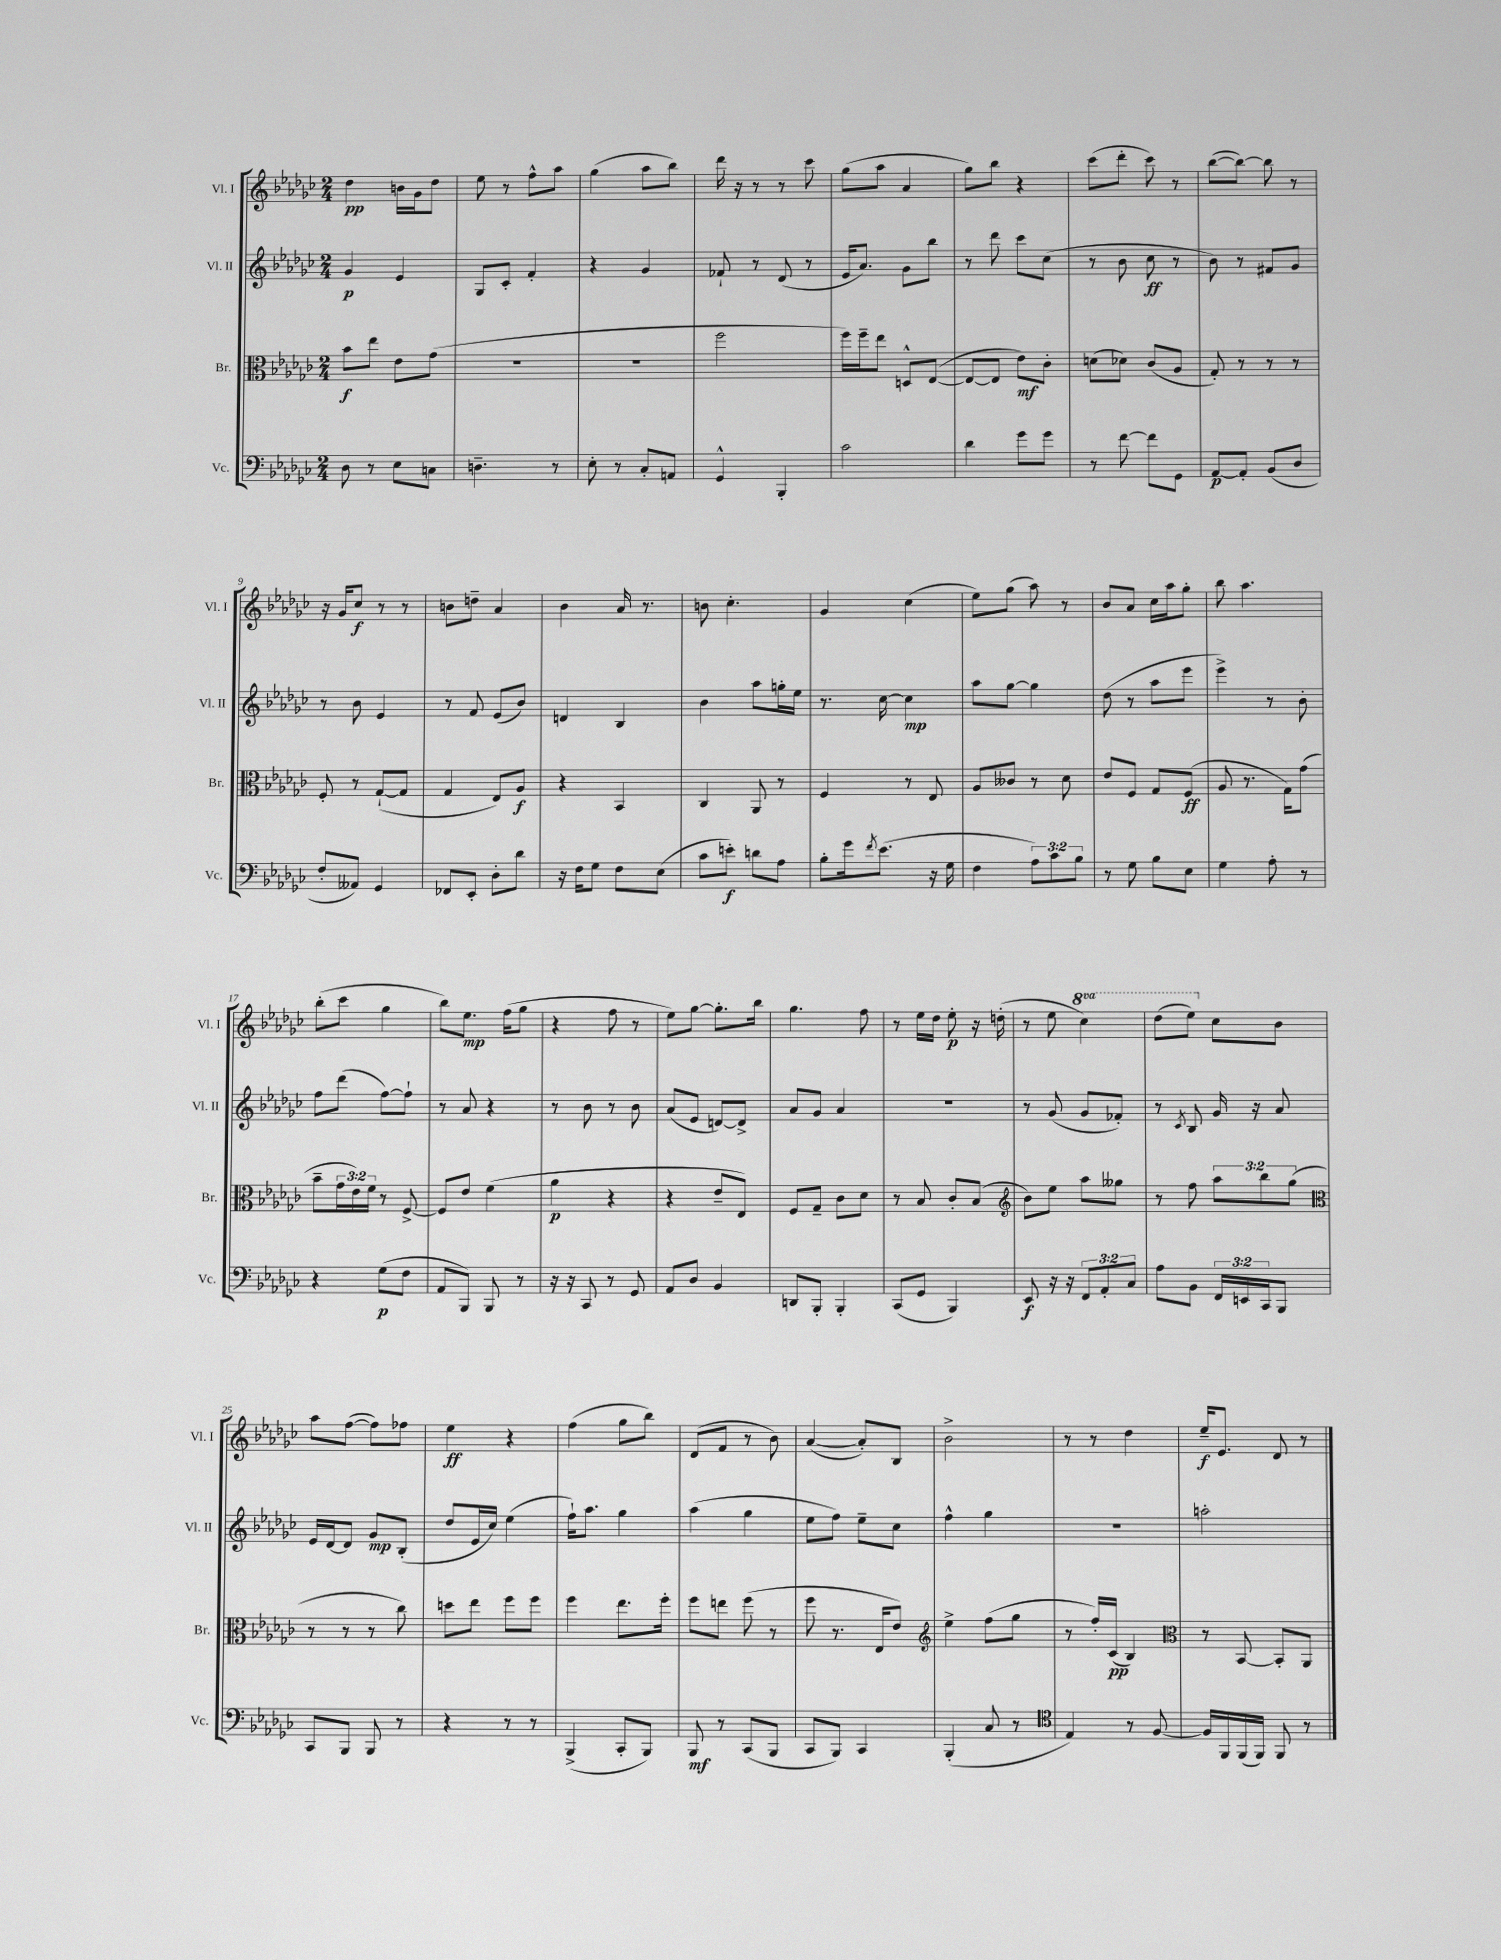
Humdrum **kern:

**kern	**dynam	**kern	**dynam	**kern	**dynam	**kern	**dynam
*part4	*part4	*part3	*part3	*part2	*part2	*part1	*part1
*staff4	*staff4	*staff3	*staff3	*staff2	*staff2	*staff1	*staff1
*I"Vc.	*	*I"Br.	*	*I"Vl. II	*	*I"Vl. I	*
*I'Vc.	*	*I'Br.	*	*I'Vl. II	*	*I'Vl. I	*
*clefF4	*	*clefC3	*	*clefG2	*	*clefG2	*
*k[b-e-a-d-g-c-]	*	*k[b-e-a-d-g-c-]	*	*k[b-e-a-d-g-c-]	*	*k[b-e-a-d-g-c-]	*
*M2/4	*	*M2/4	*	*M2/4	*	*M2/4	*
=1	=1	=1	=1	=1	=1	=1	=1
8D-\	.	8b-\L	f	4g-/	p	4dd-\	pp
8r	.	8ee-\J	.	.	.	.	.
8E-\L	.	8e-\L	.	4e-/	.	16bn\LL	.
.	.	.	.	.	.	16g-\J	.
8Cn\J	.	(8g-\J	.	.	.	8dd-\J	.
=2	=2	=2	=2	=2	=2	=2	=2
4.Dn~\	.	2r	.	8G-/L	.	8ee-\	.
.	.	.	.	8c-'/J	.	8r	.
.	.	.	.	4f'/	.	8ff^^\L	.
8r	.	.	.	.	.	8aa-\J	.
=3	=3	=3	=3	=3	=3	=3	=3
8E-'\	.	2r	.	4r	.	(4gg-\	.
8r	.	.	.	.	.	.	.
8C-'/L	.	.	.	4g-/	.	8aa-\L	.
8AAn/J	.	.	.	.	.	8bb-\J)	.
=4	=4	=4	=4	=4	=4	=4	=4
4GG-^^/	.	2ff\	.	8f-X`/	.	16ddd-\	.
.	.	.	.	.	.	16r	.
.	.	.	.	8r	.	8r	.
4BBB-'/	.	.	.	(8d-/	.	8r	.
.	.	.	.	8r	.	8ccc-\	.
=5	=5	=5	=5	=5	=5	=5	=5
2c-\	.	16ff\LL)	.	16e-/KL	.	(8gg-\L	.
.	.	16ff~\J	.	8.a-/J)	.	.	.
.	.	8ee-\J	.	.	.	8aa-\J	.
.	.	8Dn^^/L	.	8g-\L	.	4a-/	.
.	.	([8E-/J	.	8bb-\J	.	.	.
=6	=6	=6	=6	=6	=6	=6	=6
4d-\	.	8E-/L_	.	8r	.	8gg-\L)	.
.	.	8E-/J]	.	8ddd-\	.	8bb-\J	.
8g-\L	.	8e-\L)	mf	8ccc-\L	.	4r	.
8g-\J	.	8c-'\J	.	(8cc-\J	.	.	.
=7	=7	=7	=7	=7	=7	=7	=7
8r	.	(8dn\L	.	8r	.	(8ccc-\L	.
[8f\	.	8d-X\J)	.	8b-\	.	8ddd-'\J	.
8f\L]	.	(8c-/L	.	8cc-\	ff	8ccc-\)	.
8GG-\J	.	8A-/J	.	8r	.	8r	.
=8	=8	=8	=8	=8	=8	=8	=8
[8AA-/L	p	8G-'/)	.	8b-\)	.	([8bb-\L	.
8AA-'/J]	.	8r	.	8r	.	8bb-\J_)	.
(8BB-/L	.	8r	.	8f#X/L	.	8bb-\]	.
8D-/J	.	8r	.	8g-/J	.	8r	.
!!LO:LB:g=z
=9	=9	=9	=9	=9	=9	=9	=9
8F'/L	.	8F'/	.	8r	.	16r	.
.	.	.	.	.	.	16g-/KL	.
8AA--X/J)	.	8r	.	8b-\	.	8cc-/J	f
4GG-/	.	([8G-`/L	.	4e-/	.	8r	.
.	.	8G-/J]	.	.	.	8r	.
=10	=10	=10	=10	=10	=10	=10	=10
8FF-X/L	.	4G-/	.	8r	.	8bn\L	.
8EE-'/J	.	.	.	8f/	.	8ddn~\J	.
8D-'\L	.	8E-/L)	.	(8e-/L	.	4a-/	.
8d-\J	.	8A-/J	f	8b-/J)	.	.	.
=11	=11	=11	=11	=11	=11	=11	=11
16r	.	4r	.	4dn/	.	4b-\	.
16F\KL	.	.	.	.	.	.	.
8G-\J	.	.	.	.	.	.	.
8F\L	.	4BB-/	.	4B-/	.	16a-/	.
.	.	.	.	.	.	8.r	.
(8E-\J	.	.	.	.	.	.	.
=12	=12	=12	=12	=12	=12	=12	=12
8c-\L	.	4C-/	.	4b-\	.	8bn\	.
8en'\J)	f	.	.	.	.	4.cc-'\	.
8dn\L	.	8AA-/	.	8aa-\L	.	.	.
8A-\J	.	8r	.	16ggn'\L	.	.	.
.	.	.	.	16ee-\JJ	.	.	.
=13	=13	=13	=13	=13	=13	=13	=13
8B-'\L	.	4F/	.	8.r	.	4g-/	.
16g-\k	.	.	.	.	.	.	.
8qf/	.	.	.	.	.	.	.
(8.e-\J	.	.	.	[16cc-\	.	.	.
.	.	8r	.	4cc-\]	mp	(4cc-\	.
16r	.	8E-/	.	.	.	.	.
16G-\	.	.	.	.	.	.	.
=14	=14	=14	=14	=14	=14	=14	=14
4F\	.	8A-/L	.	8aa-\L	.	8ee-\L)	.
.	.	8c--X/J	.	[8gg-\J	.	(8gg-\J	.
12A-\L)	.	8r	.	4gg-\]	.	8aa-\)	.
12c-\	.	.	.	.	.	.	.
.	.	8d-\	.	.	.	8r	.
12B-\J	.	.	.	.	.	.	.
=15	=15	=15	=15	=15	=15	=15	=15
8r	.	8e-/L	.	(8dd-\	.	8b-/L	.
8G-\	.	8F/J	.	8r	.	8a-/J	.
8B-\L	.	8G-/L	.	8aa-\L	.	16cc-\LL	.
.	.	.	.	.	.	16aa-\J	.
8E-\J	.	(8F/J	ff	8eee-\J	.	8gg-'\J	.
=16	=16	=16	=16	=16	=16	=16	=16
4G-\	.	8A-/	.	4eee-^\)	.	8bb-\	.
.	.	8.r	.	.	.	4.aa-\	.
8A-'\	.	.	.	8r	.	.	.
.	.	16G-\KL)	.	.	.	.	.
8r	.	(8g-\J	.	8b-'\	.	.	.
!!LO:LB:g=z
=17	=17	=17	=17	=17	=17	=17	=17
4r	.	8b-~\L	.	8ff\L	.	(8bb-'\L	.
.	.	24g-\L	.	(8ddd-\J	.	8ccc-\J	.
.	.	24e-\)	.	.	.	.	.
.	.	24f\JJ	.	.	.	.	.
(8G-\L	p	8r	.	[8ff\L)	.	4gg-\	.
8F\J	.	[8F^/	.	8ff`\J]	.	.	.
=18	=18	=18	=18	=18	=18	=18	=18
8AA-/L	.	8F/L]	.	8r	.	8bb-\L)	.
8BBB-/J)	.	8e-/J	.	8a-/	.	8.ee-\J	mp
8BBB-/	.	(4f\	.	4r	.	.	.
.	.	.	.	.	.	(16ff\KL	.
8r	.	.	.	.	.	8gg-\J	.
=19	=19	=19	=19	=19	=19	=19	=19
16r	.	4a-\	p	8r	.	4r	.
16r	.	.	.	.	.	.	.
8CC-/	.	.	.	8b-\	.	.	.
8r	.	4r	.	8r	.	8ff\	.
8GG-/	.	.	.	8b-\	.	8r	.
=20	=20	=20	=20	=20	=20	=20	=20
8AA-/L	.	4r	.	(8a-/L	.	8ee-\L)	.
8D-/J	.	.	.	8e-/J	.	[8gg-\J	.
4BB-/	.	8e-~/L	.	[8dn/L)	.	8.gg-'\L]	.
.	.	8E-/J)	.	8d^/J]	.	.	.
.	.	.	.	.	.	16bb-\Jk	.
=21	=21	=21	=21	=21	=21	=21	=21
8DDn/L	.	8F/L	.	8a-/L	.	4.gg-\	.
8BBB-'/J	.	8G-~/J	.	8g-/J	.	.	.
4BBB-'/	.	8c-\L	.	4a-/	.	.	.
.	.	8d-\J	.	.	.	8ff\	.
=22	=22	=22	=22	=22	=22	=22	=22
(8CC-/L	.	8r	.	2r	.	8r	.
8GG-/J	.	8B-/	.	.	.	16ee-\LL	.
.	.	.	.	.	.	16dd-\JJ	.
4BBB-/)	.	8c-'/L	.	.	.	8ee-'\	p
.	.	(8B-/J	.	.	.	16r	.
.	.	.	.	.	.	(16ddn'\	.
=23	=23	=23	=23	=23	=23	=23	=23
*	*	*clefG2	*	*	*	*	*
8EE-/	f	8b-\L)	.	8r	.	8r	.
16r	.	8ee-\J	.	(8g-/	.	8ee-\	.
16r	.	.	.	.	.	.	.
*	*	*	*	*	*	*8va	*
12FF/L	.	8aa-\L	.	8g-/L	.	4ccc-\)	.
12AA-'/	.	.	.	.	.	.	.
.	.	8gg--X\J	.	8f-X'/J)	.	.	.
12C-/J	.	.	.	.	.	.	.
=24	=24	=24	=24	=24	=24	=24	=24
8A-\L	.	8r	.	8r	.	(8ddd-\L	.
.	.	.	.	8qc-/	.	.	.
8BB-\J	.	8ff\	.	8B-/	.	8eee-\J)	.
*	*	*	*	*	*	*X8va	*
24FF/LL	.	12aa-\L	.	16g-/	.	8cc-\L	.
24EEn/	.	.	.	.	.	.	.
.	.	.	.	16r	.	.	.
24CC-/J	.	12bb-\	.	.	.	.	.
8BBB-/J	.	.	.	8a-/	.	8b-\J	.
.	.	(12gg-\J	.	.	.	.	.
!!LO:LB:g=z
=25	=25	=25	=25	=25	=25	=25	=25
*	*	*clefC3	*	*	*	*	*
8CC-/L	.	8r	.	16e-/LL	.	8aa-\L	.
.	.	.	.	[16d-/J	.	.	.
8BBB-/J	.	8r	.	8d-/J]	.	([8ff\J	.
8BBB-/	.	8r	.	8g-/L	mp	8ff\L])	.
8r	.	8cc-\)	.	(8B-'/J	.	8ff-X\J	.
=26	=26	=26	=26	=26	=26	=26	=26
4r	.	8ddn\L	.	8dd-/L	.	4ee-\	ff
.	.	8ee-\J	.	16e-/L	.	.	.
.	.	.	.	16cc-/JJ)	.	.	.
8r	.	8ff\L	.	(4ee-\	.	4r	.
8r	.	8ff\J	.	.	.	.	.
=27	=27	=27	=27	=27	=27	=27	=27
(4BBB-^/	.	4ff\	.	16ff`\KL)	.	(4ff\	.
.	.	.	.	8.aa-\J	.	.	.
8CC-'/L	.	8.ee-\L	.	4gg-\	.	8gg-\L	.
8BBB-/J)	.	.	.	.	.	8bb-\J)	.
.	.	16ff'\Jk	.	.	.	.	.
=28	=28	=28	=28	=28	=28	=28	=28
8BBB-/	mf	8ff\L	.	(4aa-\	.	(8d-/L	.
8r	.	8een\J	.	.	.	8f/J	.
(8CC-/L	.	(8ff\	.	4gg-\	.	8r	.
8BBB-/J	.	8r	.	.	.	8b-\)	.
=29	=29	=29	=29	=29	=29	=29	=29
8CC-/L	.	8ff\	.	8ee-\L	.	([4a-/	.
8BBB-/J)	.	8.r	.	8ff\J)	.	.	.
4CC-/	.	.	.	8ee-~\L	.	8a-'/L])	.
.	.	16E-/KL	.	.	.	.	.
.	.	8e-/J)	.	8cc-\J	.	8B-/J	.
=30	=30	=30	=30	=30	=30	=30	=30
*	*	*clefG2	*	*	*	*	*
(4BBB-'/	.	4ee-^\	.	4ff^^\	.	2b-^\	.
8C-/	.	(8ff\L	.	4gg-\	.	.	.
8r	.	8gg-\J	.	.	.	.	.
=31	=31	=31	=31	=31	=31	=31	=31
*clefC4	*	*	*	*	*	*	*
4E-/)	.	8r	.	2r	.	8r	.
.	.	16ff'/LL)	.	.	.	8r	.
.	.	(16c-/JJ	pp	.	.	.	.
8r	.	4B-/)	.	.	.	4dd-\	.
[8F/	.	.	.	.	.	.	.
=32	=32	=32	=32	=32	=32	=32	=32
*	*	*clefC3	*	*	*	*	*
16F/LL]	.	8r	.	2aan'\	.	16ee-~/KL	f
16FF/	.	.	.	.	.	8.e-/J	.
(16FF/	.	[8BB-/	.	.	.	.	.
16FF/JJ)	.	.	.	.	.	.	.
8FF/	.	8BB-'/L]	.	.	.	8d-/	.
8r	.	8AA-/J	.	.	.	8r	.
==	==	==	==	==	==	==	==
*-	*-	*-	*-	*-	*-	*-	*-
